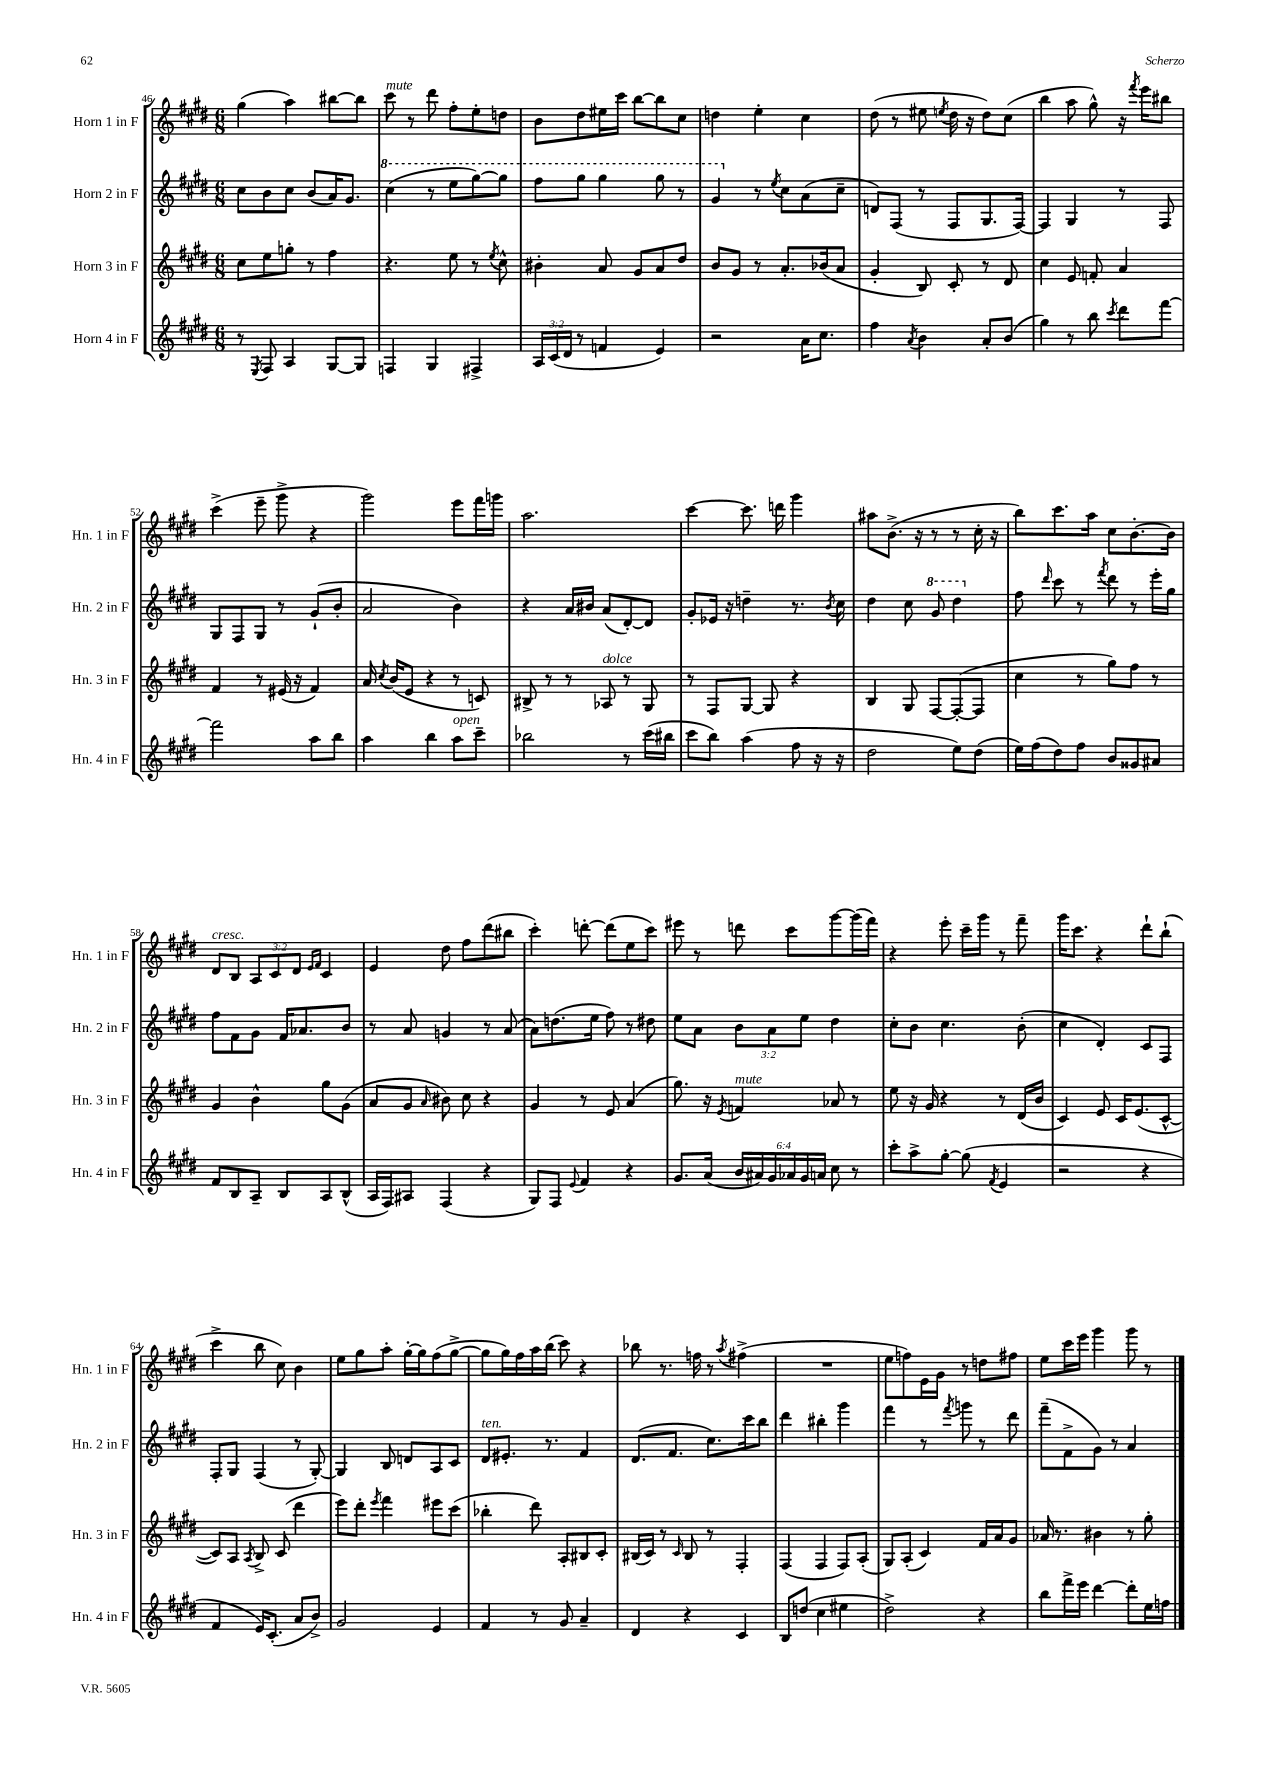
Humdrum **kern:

**kern	**kern	**kern	**kern
*part4	*part3	*part2	*part1
*staff4	*staff3	*staff2	*staff1
*I"Horn 4 in F	*I"Horn 3 in F	*I"Horn 2 in F	*I"Horn 1 in F
*I'Hn. 4 in F	*I'Hn. 3 in F	*I'Hn. 2 in F	*I'Hn. 1 in F
*clefG2	*clefG2	*clefG2	*clefG2
*k[f#c#g#d#]	*k[f#c#g#d#]	*k[f#c#g#d#]	*k[f#c#g#d#]
*M6/8	*M6/8	*M6/8	*M6/8
=46	=46	=46	=46
8r	8cc#\L	8cc#\L	(4gg#\
8qE/	.	.	.
8F#/	8ee\	8b\	.
4A/	8ggn'\J	8cc#\J	4aa\)
.	8r	(8b/L	.
[8G#/L	4ff#\	16a/K)	[8bb#X\L
.	.	8.g#/J	.
8G#/J]	.	.	8bb#\J]
=47	=47	=47	=47
*	*	*8va	*
!	!	!	!LO:TX:a:i:t=mute
4Fn/	4.r	(4ccc#\	8ccc#\
.	.	.	8r
4G#/	.	8r	8ddd#\
.	8ee\	8eee\L	8ff#'\L
4F#X^/	8r	[8ggg#\)	8ee'\
.	8qee/	.	.
.	8cc#^^\	8ggg#\J]	8ddn\J
=48	=48	=48	=48
24A/LL	4b#X'\	8fff#\L	8b\L
(24c#/	.	.	.
24d#/JJ	.	.	.
8r	.	8ggg#\J	8dd#\
4fn/	8a/	4ggg#\	16ee#X\L
.	.	.	16ccc#\JJ
.	8g#/L	.	[8bb\L
4e/)	8a/	8ggg#\	8bb\]
.	8dd#/J	8r	8cc#\J
=49	=49	=49	=49
2r	8b/L	4gg#/	4ddn\
.	8g#/J	.	.
*	*	*X8va	*
.	8r	8r	4ee'\
.	.	8qee/	.
.	8.a'/L	8cc#\L	.
16a\KL	.	(8a\	4cc#\
8.cc#\J	(16b-X/k	.	.
.	8a/J	8cc#~\J	.
=50	=50	=50	=50
4ff#\	4g#'/	8dn/L)	(8dd#\
.	.	(8F#/J	8r
8qa/	.	.	.
4b\	8B/)	8r	8ee#X\
.	.	.	8qeen/
.	8c#'/	8F#/L	16dd#\
.	.	.	16r
8a'/L	8r	8.G#/	8dd#\L)
(8b/J	8d#/	.	(8cc#\J
.	.	[16F#/Jk)	.
=51	=51	=51	=51
4gg#\)	4cc#\	4F#/]	4bb\
8r	8e/	4G#/	8aa\
8bb\	8fn'/	.	8gg#^^\)
8qccc#/	.	.	.
8ddd#\L	4a/	8r	16r
.	.	.	8qfff#/
.	.	.	16eee\KL
[8fff#\J	.	8F#/	8bb#X\J
!!LO:LB:g=z
=52	=52	=52	=52
2fff#\]	4f#/	8G#/L	(4ccc#^\
.	.	8F#/	.
.	8r	8G#/J	8eee~\
.	(16e#X/	8r	8ggg#^\
.	16r	.	.
8aa\L	4f#/)	(8g#`/L	4r
8bb\J	.	8b'/J	.
=53	=53	=53	=53
4aa\	16a/	2a/	2ggg#\)
.	8qcc#/	.	.
.	(16b/KL	.	.
.	8e/J	.	.
4bb\	4r	.	.
!LO:TX:a:i:t=open	!	!	!
8aa\L	8r	4b\)	8eee\L
8ccc#~\J	8cn/)	.	16fff#\L
.	.	.	16gggn\JJ
=54	=54	=54	=54
2bb-X\	8B#X^/	4r	2.aa\
.	8r	.	.
.	8r	16a/LL	.
.	.	16b#X/JJ	.
!	!LO:TX:a:i:t=dolce	!	!
.	8A-X/	(8a/L	.
8r	8r	[8d#'/)	.
(16ccc#\LL	8G#/	8d#/J]	.
16bb#X\JJ	.	.	.
=55	=55	=55	=55
8ccc#\L	8r	8g#'/L	[4ccc#\
8bb\J)	8F#/L	16e-X/Jk	.
.	.	16r	.
(4aa\	[8G#/J	4ddn~\	8.ccc#\]
.	8G#/]	.	.
.	.	.	16dddn\
8ff#\	4r	8.r	4ggg#\
16r	.	.	.
.	.	8qb/	.
16r	.	16cc#\	.
=56	=56	=56	=56
2dd#\	4B/	4dd#\	8aa#X\L
.	.	.	(8.b^\J
.	8G#/	8cc#\	.
.	.	.	16r
*	*	*8va	*
.	[8F#/L	8gg#/	8r
8ee\L)	(8F#'/_	4ddd#\	8r
(8dd#\J	8F#/J]	.	16cc#'\
.	.	.	16r
=57	=57	=57	=57
*	*	*X8va	*
16ee\LL)	4cc#\	8ff#\	8bb\L)
(16ff#\J	.	.	.
.	.	16qqddd#/	.
8dd#\)	.	8ccc#\	8.ccc#\
8ff#\J	8r	8r	.
.	.	.	16aa\Jk
.	.	8qfff#/	.
8b/L	8gg#\L)	8ddd#\	8cc#\L
8g##X/	8ff#\J	8r	[8.b'\
8a#X/J	8r	16eee'\LL	.
.	.	16gg#\JJ	16b\Jk]
!!LO:LB:g=z
=58	=58	=58	=58
!	!	!	!LO:TX:a:i:t=cresc.
8f#/L	4g#/	8ff#\L	8d#/L
8B/	.	8f#\	8B/J
8A~/J	4b^^\	8g#\J	12A/L
.	.	.	12c#/
8B/L	.	16f#/KL	.
.	.	.	12d#/J
.	.	8.a-X/	.
.	.	.	16qqe/LL
.	.	.	16qqf#/JJ
8A/	8gg#\L	.	4c#/
(8B^^/J	(8g#\J	8b/J	.
=59	=59	=59	=59
16A/LL	8a/L	8r	4e/
16F#/J)	.	.	.
8A#X/J	8g#/J	8a/	.
.	16qqa/	.	.
(4F#/	8b#X\)	4gn/	8dd#\
.	8cc#\	.	8ff#\L
4r	4r	8r	(8ddd#\
.	.	(8a/	8bb#X\J
=60	=60	=60	=60
8G#/L)	4g#/	8a\L)	4ccc#'\)
8F#/J	.	(8.ddn\	.
8qqe/	.	.	.
4f#/	8r	.	[8dddn'\
.	.	16ee\Jk	.
.	8e/	8ff#\)	(8ddd\L]
4r	(4a/	8r	8ee\
.	.	8dd#X\	8ccc#\J)
=61	=61	=61	=61
8.g#/L	8.gg#\)	8ee\L	8eee#X\
.	.	8a\J	8r
(16a/Jk	16r	.	.
.	8qe/	.	.
!	!LO:TX:a:i:t=mute	!	!
24b/LL	4fn/	12b\L	8dddn\
24a#X/)	.	.	.
24g#/	.	12a\	.
24a-X/	.	.	8ccc#\L
24g#/	.	12ee\J	.
24an/JJ	.	.	.
8cc#\	8a-X/	4dd#\	[8ggg#\
8r	8r	.	(16ggg#\L]
.	.	.	16fff#\JJ)
=62	=62	=62	=62
8ccc#'\L	8ee\	8cc#'\L	4r
8aa^\	16r	8b\J	.
.	16g#/	.	.
[8gg#'\J	4r	4.cc#\	8eee'\
(8gg#\]	.	.	16ccc#~\LL
.	.	.	16ggg#\JJ
8qf#/	.	.	.
4e/	8r	.	8r
.	(16d#/LL	(8b'\	8fff#~\
.	16b/JJ	.	.
=63	=63	=63	=63
2r	4c#/)	4cc#\	16ggg#\KL
.	.	.	8.ccc#\J
.	8e/	4d#'/)	4r
.	16c#/KL	.	.
.	(8.e/	.	.
4r	.	8c#/L	8ddd#`\L
.	[8c#^^/J	8F#/J	(8bb`\J
!!LO:LB:g=z
=64	=64	=64	=64
4f#/	8c#/L])	8F#'/L	4ccc#^\
.	8A/J	8G#/J	.
.	8qA/	.	.
16e/KL)	8B^/	(4F#/	8bb\
(8.c#'/J	.	.	.
.	(8c#/	.	8cc#\)
8a/L	4ddd#\	8r	4b\
8b^/J)	.	[8G#'/)	.
=65	=65	=65	=65
2g#/	8eee\L)	4G#/]	8ee\L
.	8ddd#'\J	.	8gg#\
.	8qeee/	.	.
.	4fff#\	8B/	8aa'\J
.	.	8dn/L	[16gg#'\LL
.	.	.	16gg#\J]
4e/	8eee#X\L	8A/	(8ff#\
.	(8ccc#\J	8c#/J	[8gg#^\J
=66	=66	=66	=66
!	!	!LO:TX:a:i:t=ten.	!
4f#/	4bb-X'\	8d#/L	8gg#\L]
.	.	8.e#X'/J	16gg#\L)
.	.	.	16ff#\
8r	8ddd#\)	.	16aa\
.	.	8.r	(16bb\JJ
8g#/	8A'/L	.	8ccc#\)
4a~/	8B#X/	4f#/	4r
.	8c#'/J	.	.
=67	=67	=67	=67
4d#/	(16B#X/LL	(8.d#/L	8bb-X\
.	16c#/JJ)	.	.
.	8r	.	8.r
.	.	8.f#/J	.
.	16qqc#/	.	.
4r	8B#/	.	.
.	.	.	16ffn\
.	8r	8.cc#\L)	8r
.	.	.	8qaa/
4c#/	4F#'/	.	(4ff#X^\
.	.	16ccc#\k	.
.	.	8bb\J	.
=68	=68	=68	=68
8B/L	(4F#/	4ddd#\	2.r
(8ddn/J	.	.	.
4cc#\	4F#/	4bb#X'\	.
4ee#X\	8F#/L)	4ggg#\	.
.	(8A'/J	.	.
=69	=69	=69	=69
2dd#^\)	8G#/L)	4fff#\	8ee\L
.	(8A'/J	.	8ffn\)
.	4c#/)	8r	16e\L
.	.	.	16g#\JJ
.	.	8qfff#/	.
.	.	8gggn\	8r
4r	16f#/LL	8r	8ddn\L
.	16a/J	.	.
.	8g#/J	8ddd#\	8ff#X\J
=70	=70	=70	=70
8bb\L	16a-X/	(8fff#~\L	8ee\L
.	8.r	.	.
16fff#^\L	.	8f#^\	16ccc#\L
16eee\JJ	.	.	16eee\JJ
[4ddd#\	4b#X\	8g#\J)	4ggg#\
.	.	8r	.
8ddd#'\L]	8r	4a/	8ggg#\
16ee\L	8gg#'\	.	8r
16ffn\JJ	.	.	.
==	==	==	==
*-	*-	*-	*-
